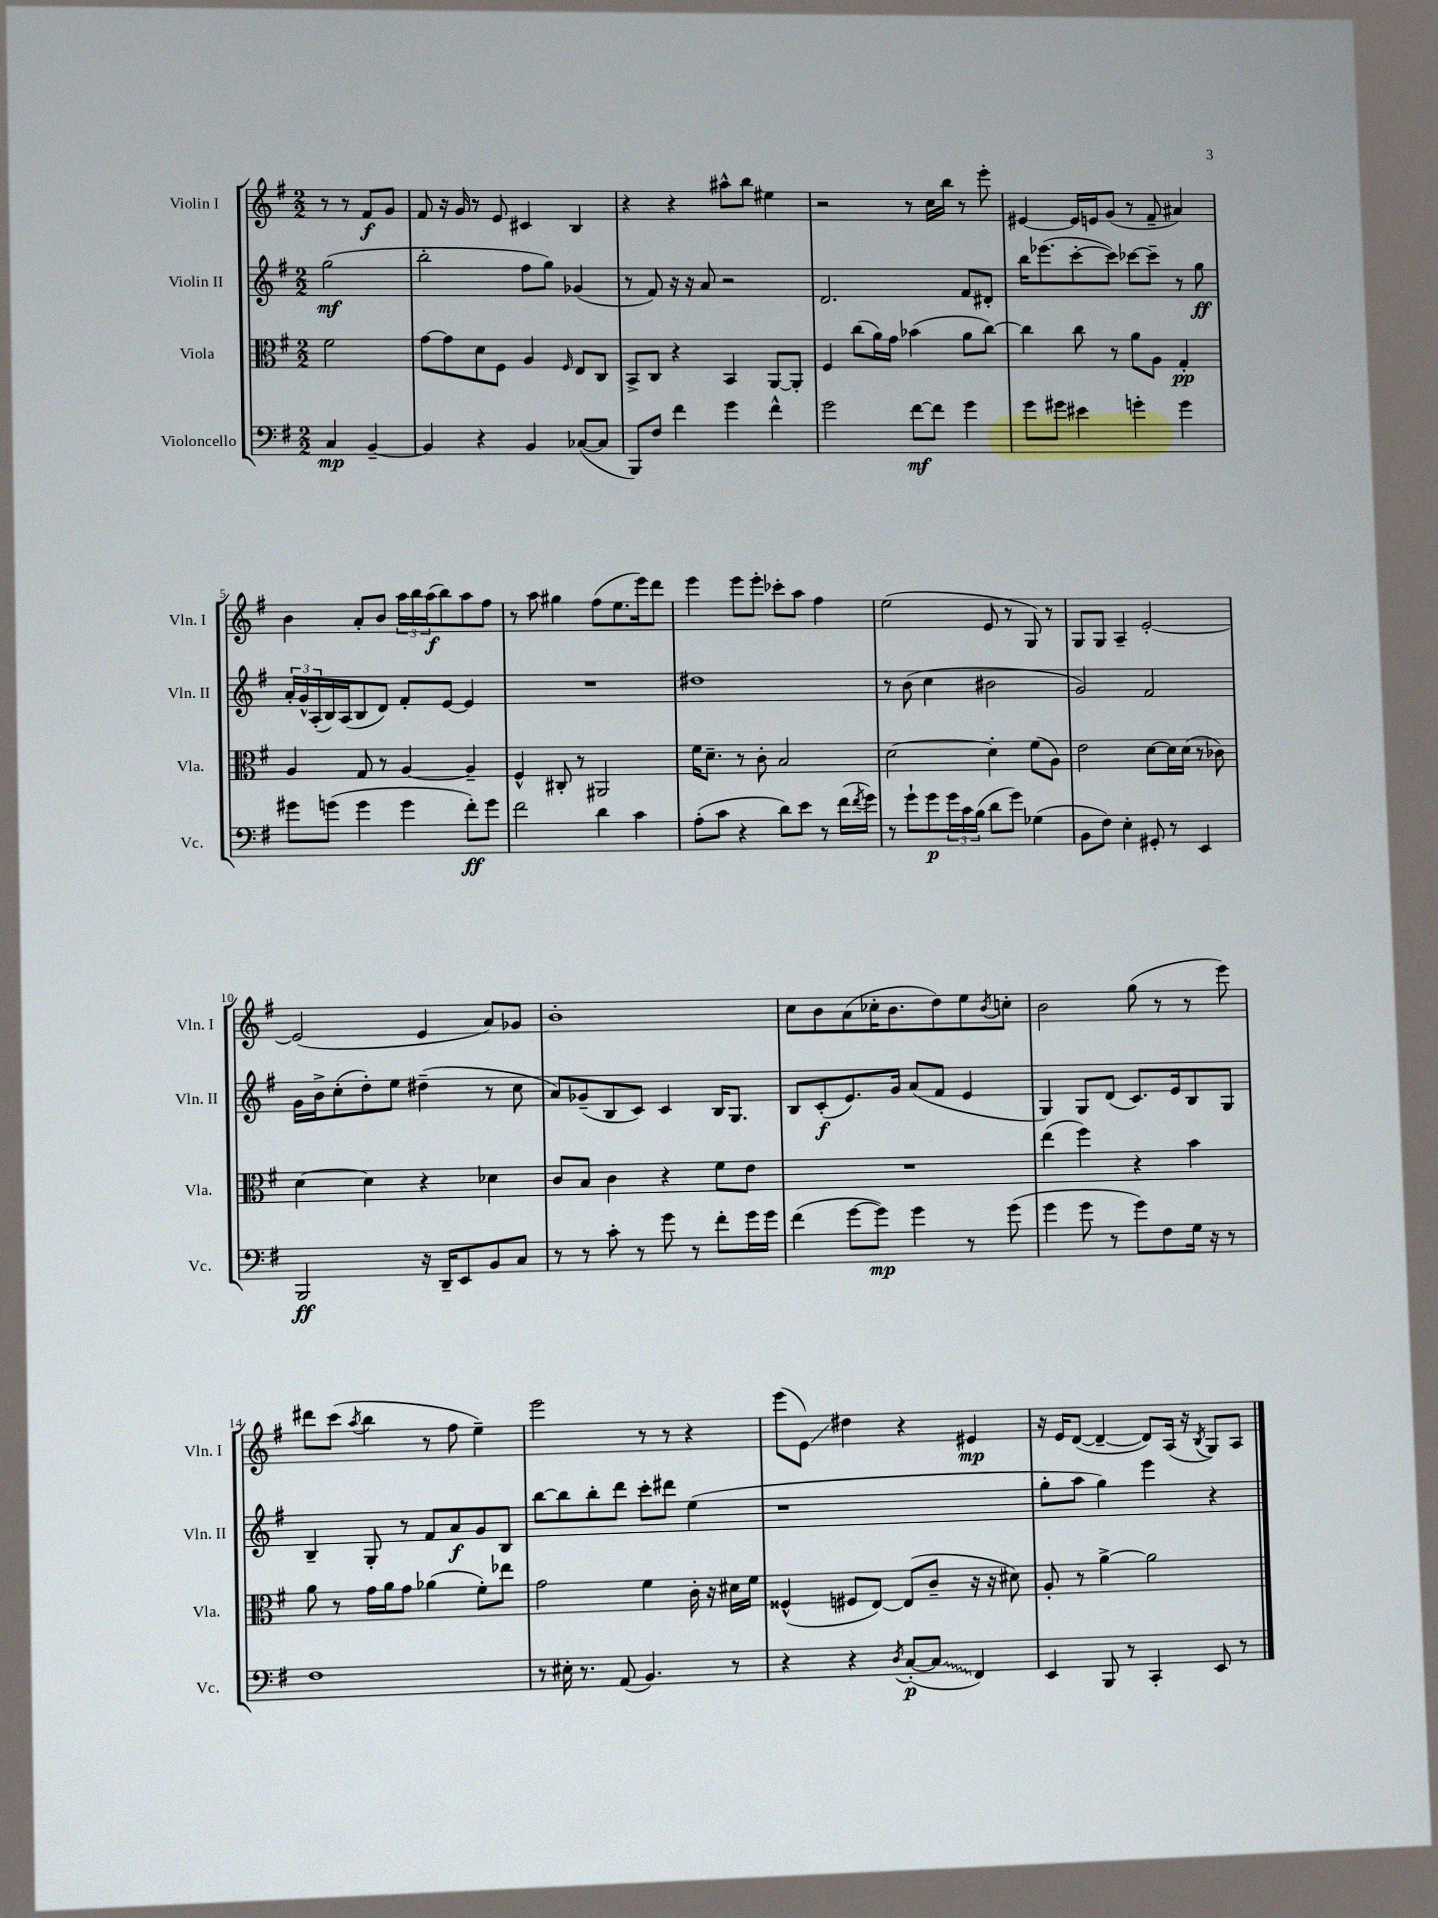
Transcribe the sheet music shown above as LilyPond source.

<<
\new StaffGroup <<
\new Staff = "s0" \with { instrumentName = "Violin I" shortInstrumentName = "Vln. I" } {
    \clef treble \key g \major \numericTimeSignature \time 2/2 \partial 2
    r8 r8 fis'8\f g'8 |
    fis'8 r16 g'16 r8 e'8 cis'4 b4 |
    r4 r4 ais''8-^ b''8 eis''4 |
    r2 r8 c''16 b''16 r8 e'''8-. |
    eis'4~ eis'16 e'16 g'8( r8 fis'8-- ais'4) |
    b'4 a'8-. b'8 \tuplet 3/2 { a''16 b''16 a''16\f( } b''8) a''8 fis''8 |
    r8 a''8 gis''4 fis''8( e''8. e'''16) d'''8 |
    e'''4 e'''8 e'''8-. ces'''8-. a''8 fis''4 |
    e''2( e'8 r8 g8) r8 |
    g8 g8 a4-- e'2~-. |
    e'2( e'4 a'8) ges'8 |
    b'1-. |
    c''8 b'8 a'8( ces''16-. b'8. d''8) e''8 \acciaccatura { b'8 } c''8-. |
    b'2 g''8( r8 r8 e'''8) |
    dis'''8 c'''8( \acciaccatura { a''8 } b''4 r8 fis''8 e''4--) |
    e'''2 r8 r8 r4 |
    e'''8( e'8\glissando) dis''4 r4 eis'4\mp |
    r16 e'16 d'8~( d'4~-- d'8) a16( r16 \acciaccatura { b8 } g8) a8 \bar "|." |
}
\new Staff = "s1" \with { instrumentName = "Violin II" shortInstrumentName = "Vln. II" } {
    \clef treble \key g \major \numericTimeSignature \time 2/2 \partial 2
    g''2\mf( |
    b''2-. fis''8 g''8) ges'4( |
    r8 fis'8) r16 r16 a'8 r2 |
    d'2. fis'8 dis'8-. |
    b''16 ees'''8.( c'''8~-. c'''8) ces'''8~ ces'''8-- r8 g''8\ff |
    \tuplet 3/2 { a'16-. g'16-^ a16-.( } b16) a16( b8 d'8) fis'8-. e'8~ e'4 |
    R1 |
    dis''1 |
    r8 b'8( c''4 bis'2 |
    g'2) fis'2 |
    g'16 b'16-> c''8-.( d''8-.) e''8 dis''4--( r8 c''8 |
    a'8) ges'8--( b8 c'8) c'4 b16 g8. |
    b8 c'8-.\f( e'8.) g'16 a'8( fis'8 e'4 |
    g4) g8 d'8( c'8.) e'16 b8 g8 |
    b4-- g8-. r8 fis'8 a'8\f g'8 b8 |
    b''8~ b''8 b''8-. d'''8 c'''8-. dis'''8 e''4( |
    r1 |
    g''8-. a''8 g''4) e'''4 r4 \bar "|." |
}
\new Staff = "s2" \with { instrumentName = "Viola" shortInstrumentName = "Vla." } {
    \clef alto \key g \major \numericTimeSignature \time 2/2 \partial 2
    fis'2 |
    g'8~ g'8 d'8 fis8 a4 \grace { fis16 } e8 c8 |
    b,8-> c8 r4 b,4 a,8~ a,8-. |
    fis4 c''8( a'16) g'16 bes'4( a'8 c''8~) |
    c''4 c''8 r8 a'8 a8 g4-.\pp |
    a4 g8 r8 a4~ a4-- |
    fis4-^ cis8-. r8 ais,2 |
    fis'16 d'8.-- r8 c'8-. b2 |
    d'2~ d'4-. fis'8( a8) |
    e'2 d'8~ d'16 d'16( r8 ces'8) |
    d'4~ d'4 r4 des'4 |
    c'8 b8 c'4 r4 fis'8 e'8 |
    R1 |
    e''4( fis''4) r4 b'4 |
    a'8 r8 g'16 a'16 g'8 aes'4( fis'8-.) ees''8 |
    g'2 fis'4 c'16-. r16 dis'16 fis'16 |
    fisis4-^( fis8 e8~) e8( c'8-- r16 r16 dis'8) |
    a8-. r8 a'4~-> a'2 \bar "|." |
}
\new Staff = "s3" \with { instrumentName = "Violoncello" shortInstrumentName = "Vc." } {
    \clef bass \key g \major \numericTimeSignature \time 2/2 \partial 2
    c4\mp b,4~-- |
    b,4 r4 b,4 ces8~( ces8 |
    b,,8) fis8 fis'4 g'4 fis'4-^ |
    g'2 fis'8~\mf fis'8 g'4 |
    g'8 gis'8 eis'4 g'4-. g'4 |
    gis'8 g'8( g'4 g'4 fis'8-.\ff) g'8 |
    fis'2 d'4 c'4 |
    a8-.( c'8 r4 d'8) e'8 r8 fis'16( \acciaccatura { fis'8 } g'16) |
    r8 g'8-! g'8\p \tuplet 3/2 { g'16 c'16 b16( } d'8 g'8) ges4( |
    b,8 fis8) e4-. gis,8-. r8 e,4 |
    b,,2\ff r16 d,16-- e,8 b,8 c8 |
    r8 r8 c'8-. r8 g'8 r8 fis'8-. g'16 g'16 |
    fis'4( g'8~ g'8\mp) g'4 r8 g'8( |
    g'4 g'8 r8 g'8) fis8 g16 r16 r8 |
    fis1 |
    r8 eis16-. r8. a,8( b,4.) r8 |
    r4 r4 \acciaccatura { d8 } c8~-.\p( \once \override Glissando.style = #'zigzag c8\glissando fis,4) |
    e,4 b,,8 r8 c,4-. e,8 r8 \bar "|." |
}
>>
>>
